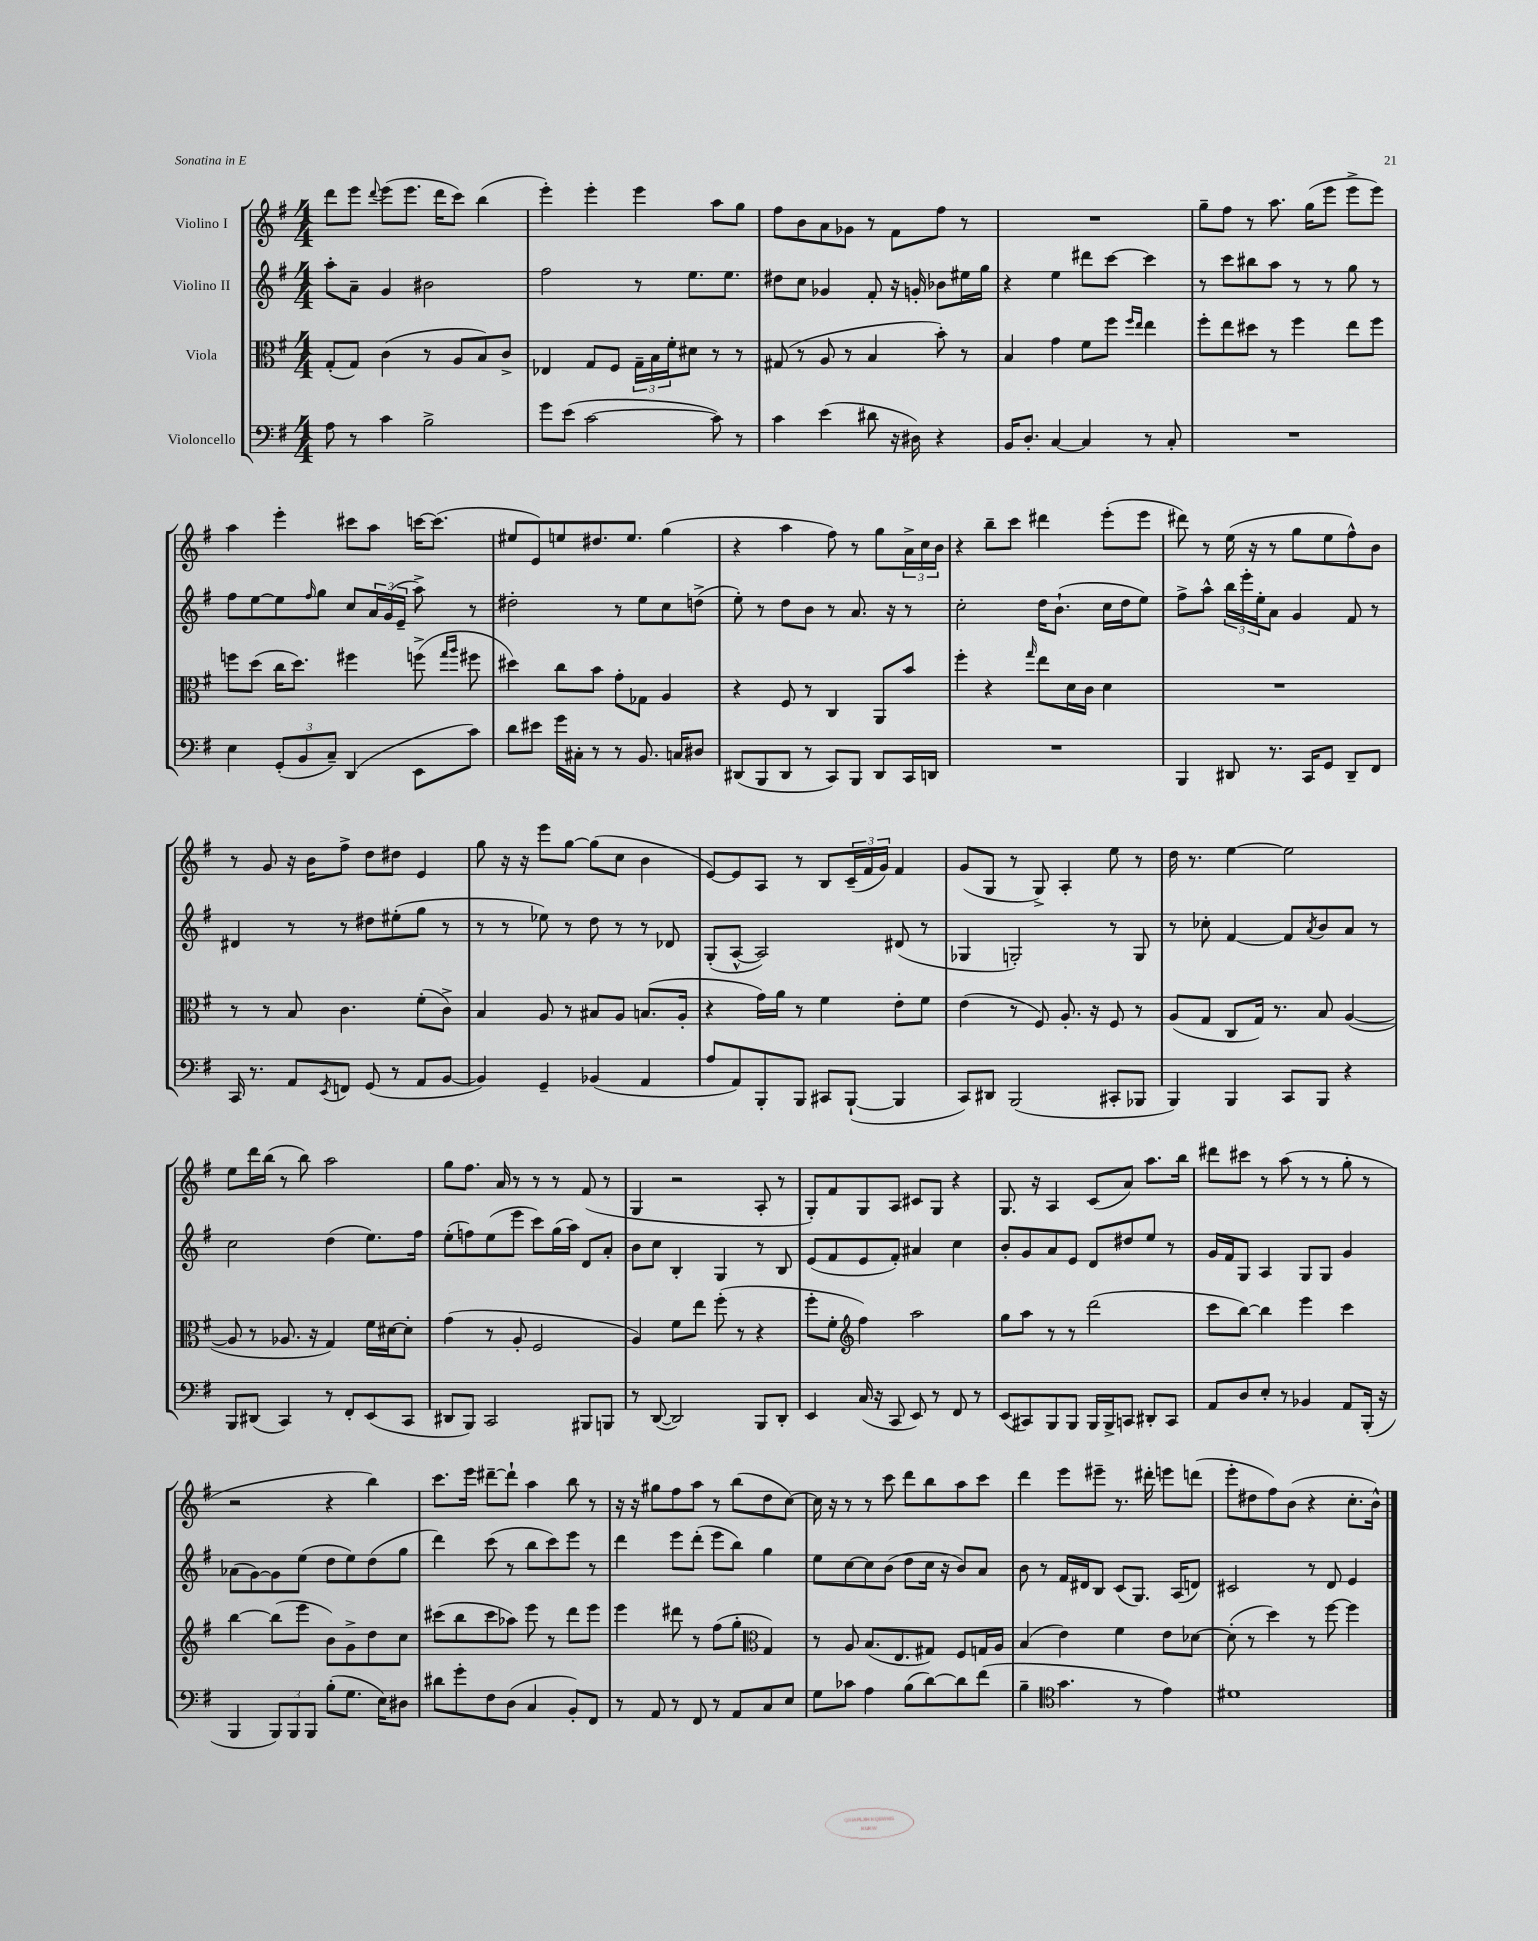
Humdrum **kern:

**kern	**kern	**kern	**kern
*part4	*part3	*part2	*part1
*staff4	*staff3	*staff2	*staff1
*I"Violoncello	*I"Viola	*I"Violino II	*I"Violino I
*clefF4	*clefC3	*clefG2	*clefG2
*k[f#]	*k[f#]	*k[f#]	*k[f#]
*M4/4	*M4/4	*M4/4	*M4/4
=11	=11	=11	=11
8A\	(8G'/L	8aa'\L	8ddd\L
8r	8G/J)	8a~\J	8eee\J
.	.	.	8qqddd/
4c\	(4c\	4g/	(8eee\L
.	.	.	8.eee\J
2B^\	8r	2b#X\	.
.	.	.	16ddd\KL
.	8A/L	.	8ccc\J)
.	8B/)	.	(4bb\
.	8c^/J	.	.
=12	=12	=12	=12
8g\L	4E-X/	2ff#\	4eee'\)
(8e\J	.	.	.
[2c\	8G/L	.	4eee'\
.	8F#/J	.	.
.	24G~\LL	8r	4eee\
.	24B\	.	.
.	24f#'\J	.	.
.	8d#X\J	8.ee\L	.
8c\])	8r	.	8aa\L
.	.	8.ee\J	.
8r	8r	.	8gg\J
=13	=13	=13	=13
4c\	(8G#X/	8dd#X\L	8ff#\L
.	8r	8cc\J	8b\
(4e\	8A/	4g-X/	8a\
.	8r	.	8g-X\J
8d#X\	4B/	8f#'/	8r
16r	.	16r	8f#\L
16D#X\)	.	16gn'/	.
4r	8b'\)	8b-X\L	8ff#\J
.	8r	16ee#X\L	8r
.	.	16gg\JJ	.
=14	=14	=14	=14
16BB/KL	4B/	4r	1r
8.D'/J	.	.	.
[4C/	4g\	4ee\	.
4C/]	8f#\L	8ddd#X\L	.
.	8ff#\J	[8ccc\J	.
.	16qqff#/LL	.	.
.	16qqee/JJ	.	.
8r	4ee\	4ccc\]	.
8C'/	.	.	.
=15	=15	=15	=15
1r	8ff#'\L	8r	8gg~\L
.	8ee\	8ccc\L	8ff#\J
.	8dd#X\J	8bb#X\	8r
.	8r	8aa\J	8.aa\
.	4ff#\	8r	.
.	.	.	(16gg\KL
.	.	8r	8eee\J
.	8ee\L	8gg\	8eee^\L
.	8ff#\J	8r	8eee\J)
!!LO:LB:g=z
=16	=16	=16	=16
4E\	8ffn\L	8ff#\L	4aa\
.	(8dd\J	[8ee\	.
(12GG'/L	16cc\KL	8ee\]	4eee'\
.	8.dd\J)	.	.
12BB/	.	.	.
.	.	16qqff#/	.
.	.	8gg\J	.
12C~/J)	.	.	.
(4DD/	4ff#X\	8cc/L	8ccc#X\L
.	.	24a/L	8aa\J
.	.	(24g/	.
.	.	24e~/JJ	.
8EE\L	(8ffn^\	8aa^\)	[16cccn\KL
.	.	.	(8.ccc\J]
.	16qqgg/LL	.	.
.	16qqaa/JJ	.	.
8c\J)	8ff#X\	8r	.
=17	=17	=17	=17
8d\L	4dd#X\)	2dd#X'\	8ee#X/L
8e#X\J	.	.	8e/)
16g\LL	8cc\L	.	8een/
16C#X'\JJ	.	.	.
8r	8b\J	.	8.dd#X/
8r	8g'\L	8r	.
.	.	.	8.ee/J
8.BB/	8G-X\J	8ee\L	.
.	4A/	8cc\	(4gg\
16Cn/KL	.	.	.
8D#X/J	.	(8ddn^\J	.
=18	=18	=18	=18
(8DD#X/L	4r	8ee'\)	4r
8BBB/	.	8r	.
8DD#/J	8F#/	8dd\L	4aa\
8r	8r	8b\J	.
8CC/L)	4C/	8r	8ff#\)
8BBB/J	.	8.a/	8r
8DD#/L	8AA/L	.	8gg\L
.	.	16r	.
16CC/L	8b/J	8r	24a^\L
.	.	.	24cc\
16DDn/JJ	.	.	.
.	.	.	24b\JJ
=19	=19	=19	=19
1r	4ff#'\	2cc'\	4r
.	4r	.	8bb~\L
.	.	.	8ccc\J
.	16qqgg/	.	.
.	8ee\L	16dd\KL	4ddd#X\
.	.	(8.b`\J	.
.	16d\L	.	.
.	16c\JJ	.	.
.	4d\	16cc\LL	(8eee'\L
.	.	16dd\J	.
.	.	8ee\J)	8eee\J
=20	=20	=20	=20
4BBB/	1r	8ff#^\L	8ddd#X\)
.	.	8aa^^\J	8r
8DD#X/	.	24bb\LL	(16ee\
.	.	24eee'\	.
.	.	.	16r
.	.	24ee'\J	.
8.r	.	8a\J	8r
.	.	4g/	8gg\L
16CC/KL	.	.	.
8GG/J	.	.	8ee\
8DD#~/L	.	8f#/	8ff#^^\)
8FF#/J	.	8r	8b\J
!!LO:LB:g=z
=21	=21	=21	=21
16CC/	8r	4d#X/	8r
8.r	.	.	.
.	8r	.	8g/
8AA/L	8B/	8r	16r
.	.	.	16b\KL
8qEE/	.	.	.
8FFn/J	4.c\	8r	8ff#^\J
(8GG/	.	8dd#X\L	8dd\L
8r	.	(8ee#X'\	8dd#X\J
8AA/L	(8f#'\L	8gg\J	4e/
[8BB/J	8c^\J)	8r	.
=22	=22	=22	=22
4BB/])	4B/	8r	8gg\
.	.	8r	16r
.	.	.	16r
4GG~/	8A/	8ee-X\)	8eee\L
.	8r	8r	[8gg\J
(4BB-X/	8B#X/L	8dd\	(8gg\L]
.	8A/J	8r	8cc\J
4AA/	(8.Bn/L	8r	4b\
.	.	8d-X/	.
.	16A'/Jk	.	.
=23	=23	=23	=23
8A/L	4r	(8G'/L	[8e/L)
8AA/)	.	[8A^^/J	8e/]
8BBB'/	16g\LL)	2A/])	8A/J
.	16a\JJ	.	.
8BBB/J	8r	.	8r
8CC#X/L	4f#\	.	8B/L
([8BBB`/J	.	.	(24c~/L
.	.	.	24f#/
.	.	.	24g/JJ)
4BBB/]	8e'\L	(8d#X/	4f#/
.	8f#\J	8r	.
=24	=24	=24	=24
8CC/L)	(4e\	4G-X/	(8g/L
8DD#X/J	.	.	8G/J
(2BBB/	8r	2Gn'/)	8r
.	8F#/)	.	8G^/)
.	8.A'/	.	4A'/
.	16r	.	.
8CC#X'/L	8F#/	8r	8ee\
8BBB-X/J	8r	8G/	8r
=25	=25	=25	=25
4BBB/)	(8A/L	8r	16dd\
.	.	.	8.r
.	8G/J	8cc-X'\	.
4BBB/	8C/L	[4f#/	[4ee\
.	16G/Jk)	.	.
.	8.r	.	.
8CC/L	.	8f#/L]	2ee\]
.	.	8qa/	.
8BBB/J	8B/	8b/	.
4r	([4A/	8a/J	.
.	.	8r	.
!!LO:LB:g=z
=26	=26	=26	=26
8BBB/L	8A/]	2cc\	8ee\L
(8DD#X/J	8r	.	16ddd\L
.	.	.	(16bb\JJ
4CC/)	8.A-X/	.	8r
.	.	.	8bb\)
.	16r	.	.
8r	4G/)	(4dd\	2aa\
8FF#'/L	.	.	.
(8EE/	16f#\LL	8.ee\L)	.
.	[16d#X\J	.	.
8CC/J	8d#'\J]	.	.
.	.	16ff#\Jk	.
=27	=27	=27	=27
8DD#X/L	(4g\	(8ee'\L	8gg\L
8BBB/J)	.	8ffn\)	8.ff#\J
2CC/	8r	(8ee\	.
.	.	.	16a/
.	8A'/	8eee\J	8r
.	2F#/	8ccc\L)	8r
.	.	(16gg\L	8r
.	.	16aa\JJ)	.
8BBB#X/L	.	8d/L	(8f#/
8BBBn/J	.	8a'/J	8r
=28	=28	=28	=28
8r	4A/)	8b\L	4G/
([8DD/	.	8cc\J	.
2DD/])	8f#\L	4B'/	2r
.	8ee\J	.	.
.	(8ff#'\	4G/	.
.	8r	.	.
8BBB/L	4r	8r	8A'/
8DD'/J	.	8B/	8r
=29	=29	=29	=29
4EE/	8ff#'\L	(8e/L	8G'/L)
.	8f#'\J	8f#/	8f#/
*	*clefG2	*	*
(16C/	4ff#\)	8e/	8G/
16r	.	.	.
8CC/	.	8f#'/J)	8A/J
8EE/)	2aa\	4a#X/	8c#X/L
8r	.	.	8G/J
8FF#/	.	4cc\	4r
8r	.	.	.
=30	=30	=30	=30
(8EE/L	8gg\L	8b'/L	8.G/
8CC#X/)	8aa\J	8g/	.
.	.	.	16r
8BBB/	8r	8a/	4A/
8BBB/J	8r	8e/J	.
16BBB/LL	(2ddd\	8d/L	(8c/L
16BBB^/J	.	.	.
8CCn/J	.	8dd#X/	8a/J)
8DD#X'/L	.	8ee/J	8.aa\L
8CC/J	.	8r	.
.	.	.	16bb\Jk
=31	=31	=31	=31
8AA/L	8ccc\L	16g/LL	8ddd#X\L
.	.	16f#/J	.
8D/	[8bb\J)	8G/J	8ccc#X\J
8E'/J	4bb\]	4A/	8r
8r	.	.	(8aa\
4BB-X/	4eee\	8G/L	8r
.	.	8G/J	8r
8AA/L	4ccc\	4g/	8gg'\
(16BBB'/Jk	.	.	8r
16r	.	.	.
!!LO:LB:g=z
=32	=32	=32	=32
4BBB/	[4bb\	(8a-X\L	2r
.	.	[8g\)	.
12BBB/L)	(8bb\L]	8g\]	.
12BBB/	.	.	.
.	8eee\J	(8ee\J	.
12BBB/J	.	.	.
(8B'\L	8b\L)	8dd\L	4r
8.G\J	8g^\	8ee\)	.
.	8dd\	(8dd\	4bb\)
16E\KL)	.	.	.
8D#X\J	8cc\J	8gg\J	.
=33	=33	=33	=33
8d#X\L	(8ccc#X\L	4ddd\)	8.ccc\L
8g'\	8bb\	.	.
.	.	.	16eee\Jk
8F#\	8ccc#\	(8ccc\	[8ddd#X~\L
(8D\J	8aa-X\J)	8r	8ddd#`\J]
4C/	8eee\	8bb\L	4aa\
.	8r	8ccc\)	.
8BB'/L)	8ddd\L	8eee\J	8bb\
8FF#/J	8eee\J	8r	8r
=34	=34	=34	=34
8r	4eee\	4ddd\	16r
.	.	.	16r
8AA/	.	.	8gg#X\L
8r	8ddd#X\	8eee\L	8ff#\
8FF#/	8r	(8ddd'\J	8aa\J
8r	(8ff#\L	8eee\L	8r
8AA/L	8gg'\J	8bb\J)	(8bb\L
*	*clefC3	*	*
8C/	4G/)	4gg\	8dd\
8E/J	.	.	[8cc\J)
=35	=35	=35	=35
8G\L	8r	8ee\L	16cc\]
.	.	.	16r
8c-X\J	8A/	[8cc\	8r
4A\	(8.B/L	8cc\]	8r
.	.	(8b\J	8ccc\
.	8.E/	.	.
(8B\L	.	8dd\L	8ddd\L
[8d\)	8G#X/J)	16cc\Jk	8bb\
.	.	16r	.
8d\]	8F#/L	8b/L)	8aa\
(8f#\J	16Gn/L	8a/J	8ccc\J
.	16A/JJ	.	.
=36	=36	=36	=36
4B~\	(4B/	8b\	4ddd\
.	.	8r	.
*clefC4	*	*	*
4.g\	4e\)	16f#/LL	8eee\L
.	.	16d#X/J	.
.	.	8B/J	8eee#X~\J
.	4f#\	(8c/L	8.r
8r	.	8.G/J)	.
.	.	.	16ddd#X'\
4e\)	8e\L	.	8eeen\L
.	.	(16A/KL	.
.	[8d-X\J	8dn/J)	(8dddn\J
=37	=37	=37	=37
1d#X	(8d-'\]	2c#X/	8eee'\L
.	8r	.	8dd#X\
.	4dd\)	.	8ff#\)
.	.	.	(8b\J
.	8r	8r	4r
.	[8ff#\	8d/	.
.	4ff#\]	4e/	8.cc'\L
.	.	.	16b^^\Jk)
==	==	==	==
*-	*-	*-	*-
